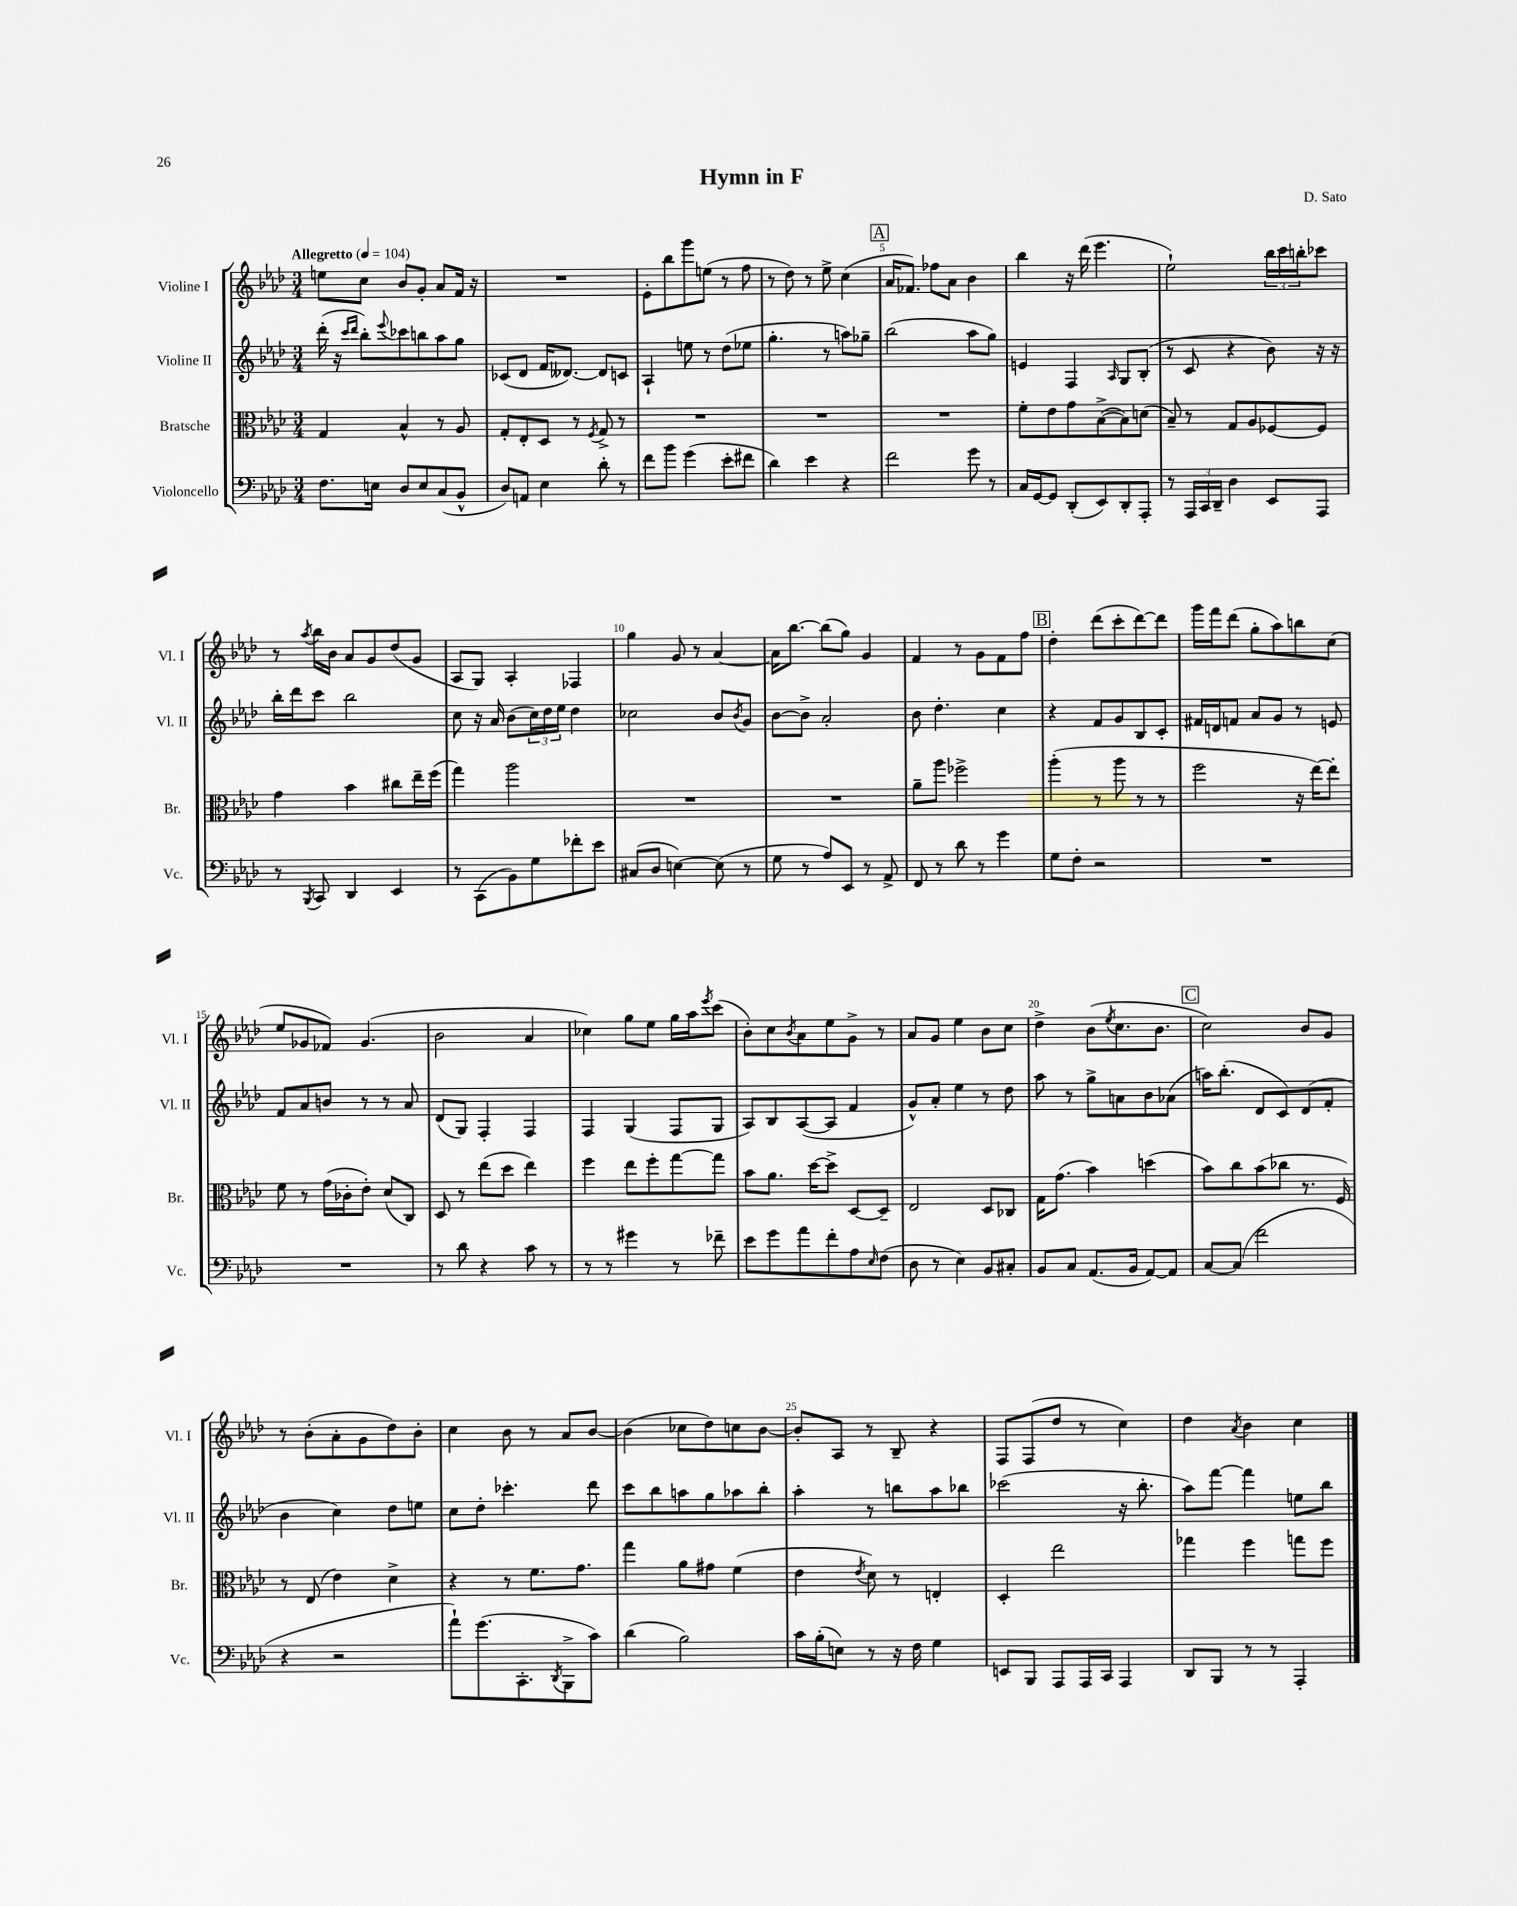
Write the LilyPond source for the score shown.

\header { title = "Hymn in F" composer = "D. Sato" }
<<
\new StaffGroup <<
\new Staff = "s0" \with { instrumentName = "Violine I" shortInstrumentName = "Vl. I" } {
    \clef treble \key aes \major \numericTimeSignature \time 3/4 \tempo "Allegretto" 4 = 104
    e''8 c''8 bes'8 g'8-. aes'8 f'16 r16 |
    R2. |
    ees'8-. bes''8 g'''8 e''8( r8 f''8 |
    r8 des''8) r8 ees''8-> c''4( |
    \mark \markup { \box "A" } aes'16 fes'8.) fes''8 aes'8 bes'4 |
    bes''4 r16 des'''16( ees'''4. |
    ees''2-!) \tuplet 3/2 { bes''16 c'''16 b''16-. } ces'''8 |
    r8 \acciaccatura { aes''8 } bes''16 bes'16 aes'8 g'8 des''8( g'8 |
    aes8 g8) aes4-. fes4 |
    g''4 g'8 r8 aes'4~ |
    aes'16 bes''8.~ bes''8( g''8) g'4 |
    f'4 r8 g'8 f'8 f''8 |
    \mark \markup { \box "B" } des''4-. des'''8( c'''8-. des'''8~) des'''8 |
    g'''16 f'''16 des'''8( g''8-. aes''8) b''8 c''8( |
    ees''8 ges'8 fes'8) ges'4.( |
    bes'2 aes'4 |
    ces''4) g''8 ees''8 g''16 aes''16 \acciaccatura { ees'''8 } c'''8( |
    bes'8-.) c''8 \acciaccatura { bes'8 } aes'8 ees''8 g'8-> r8 |
    aes'8 g'8 ees''4 bes'8 c''8 |
    des''4-> bes'8( \acciaccatura { ees''8 } c''8. bes'8. |
    \mark \markup { \box "C" } c''2) bes'8 g'8 |
    r8 bes'8-.( aes'8-. g'8 des''8) bes'8-. |
    c''4 bes'8 r8 aes'8 bes'8~ |
    bes'4( ces''8 des''8) c''8 bes'8~ |
    bes'8-. aes8 r8 bes8-- r4 |
    f8 f8( des''8 r8 c''4) |
    des''4 \acciaccatura { aes'8 } bes'4 c''4 \bar "|." |
}
\new Staff = "s1" \with { instrumentName = "Violine II" shortInstrumentName = "Vl. II" } {
    \clef treble \key aes \major \numericTimeSignature \time 3/4
    des'''16-.( r16 \grace { c'''16 des'''16 } bes''8-.) \appoggiatura { ees'''8 } ces'''8 b''8 aes''8 g''8 |
    ces'8( des'8 f'16 deses'8.~) deses'8 c'8 |
    aes4-! e''8 r8 des''8( ees''8 |
    g''4.-. r8 a''8) ges''8-- |
    \mark \markup { \box "A" } bes''2( aes''8 g''8) |
    e'4 f4 \grace { aes16 } g8 bes8-.( |
    r8 c'8 r4 bes'8) r16 r16 |
    bes''16-. des'''16 c'''8 bes''2 |
    c''8 r16 aes'16 bes'8( \tuplet 3/2 { c''16) des''16 ees''16 } des''4 |
    ces''2 bes'8 \acciaccatura { bes'8 } g'8 |
    bes'8~ bes'8-> aes'2-. |
    bes'8 des''4.-. c''4 |
    \mark \markup { \box "B" } r4 f'8 g'8 bes8 c'8-. |
    fis'16 d'16 f'8 aes'8 g'8 r8 e'8 |
    f'8 aes'8 b'8 r8 r8 aes'8 |
    des'8( g8) f4-. f4 |
    f4 g4( f8 g8 |
    aes8) bes8 aes8~( aes8 f'4 |
    g'8-^) aes'8-. ees''4 r8 des''8 |
    aes''8 r8 g''8-> a'8 bes'8 aes'8( |
    \mark \markup { \box "C" } a''16) bes''8.-.( des'8 c'8) des'8( f'8-. |
    bes'4 c''4) des''8 e''8 |
    c''8 des''8-. ces'''4.-. des'''8 |
    c'''8 bes''8 a''8 g''8 aes''8 bes''8-. |
    aes''4-. r8 b''8 aes''8 bes''8 |
    ces'''2( r16 bes''8.-. |
    aes''8) f'''8~ f'''4 e''8 bes''8 \bar "|." |
}
\new Staff = "s2" \with { instrumentName = "Bratsche" shortInstrumentName = "Br." } {
    \clef alto \key aes \major \numericTimeSignature \time 3/4
    g4 bes4-^ r8 aes8 |
    g8-. ees8-. des8 r8 \acciaccatura { f8 } g8-> r8 |
    R2. |
    R2. |
    \mark \markup { \box "A" } R2. |
    f'8-. ees'8 g'8 bes8~->( bes8) d'8( |
    bes8--) r8 g8 aes8 fes8~ fes8 |
    g'4 bes'4 cis''8 ees''16-- f''16( |
    g''4) aes''2 |
    R2. |
    R2. |
    aes'8-- aes''8 fes''2-> |
    \mark \markup { \box "B" } aes''4-.( r8 aes''8 r8 r8 |
    f''2 r16 ees''16~) ees''8-. |
    f'8 r8 g'16( ces'16-. ees'8-.) des'8( c8) |
    des8 r8 ees''8( des''8 ees''4) |
    f''4 ees''8 f''8-. g''8~ g''8 |
    bes'8 aes'8. des''16~ des''8-> des8~ des8-- |
    ees2 des8 ces8 |
    g16 g'8.( bes'4) d''4( |
    \mark \markup { \box "C" } bes'8) c''8 bes'8( ces''8 r8. f16) |
    r8 ees8( ees'4) des'4-> |
    r4 r8 f'8. g'8. |
    g''4 aes'8 gis'8 f'4( |
    ees'4 \acciaccatura { ees'8 } des'8) r8 e4-. |
    des4-. ees''2 |
    ges''4 f''4 g''8 f''8 \bar "|." |
}
\new Staff = "s3" \with { instrumentName = "Violoncello" shortInstrumentName = "Vc." } {
    \clef bass \key aes \major \numericTimeSignature \time 3/4
    f8. e16 des8 e8 c8( bes,8-^ |
    des8) a,8 ees4 des'8-. r8 |
    f'8 bes'8 g'4( ees'8-. fis'8 |
    des'4) ees'4 r4 |
    \mark \markup { \box "A" } f'2 g'8 r8 |
    c16 g,16~ g,8 des,8-.( ees,8) des,8-. aes,,8-. |
    r8 \tuplet 3/2 { aes,,16 c,16 des,16-- } des4 ees,8 aes,,8 |
    r8 \acciaccatura { bes,,8 } c,8 des,4 ees,4 |
    r8 c,8( bes,8) g8 fes'8-. ees'8 |
    cis8( des8 e4~) e8( r8 |
    g8 r8 aes8) ees,8 r8 aes,8-> |
    f,8 r8 des'8 r8 g'4 |
    \mark \markup { \box "B" } g8 f8-. r2 |
    R2. |
    R2. |
    r8 des'8 r4 c'8 r8 |
    r8 r8 gis'4 r8 fes'8-- |
    ees'8 g'8 aes'8 f'8-. aes8 \grace { ees16 } f8( |
    des8 r8 ees4) bes,8 cis8-. |
    bes,8 c8 aes,8.( bes,16 aes,8~) aes,8 |
    \mark \markup { \box "C" } c8~ c8( f'2 |
    r4 r2 |
    aes'8-!) g'8.( c,8.-. \acciaccatura { des,8 } bes,,8-> c'8) |
    des'4( bes2) |
    c'16 bes16-.( e8) r8 r16 f16 g4 |
    e,8 bes,,8 aes,,8 aes,,16 c,16 aes,,4 |
    des,8 bes,,8 r8 r8 aes,,4-. \bar "|." |
}
>>
>>
\layout { \context { \Score \override BarNumber.break-visibility = ##(#f #t #t) barNumberVisibility = #(every-nth-bar-number-visible 5) } }
